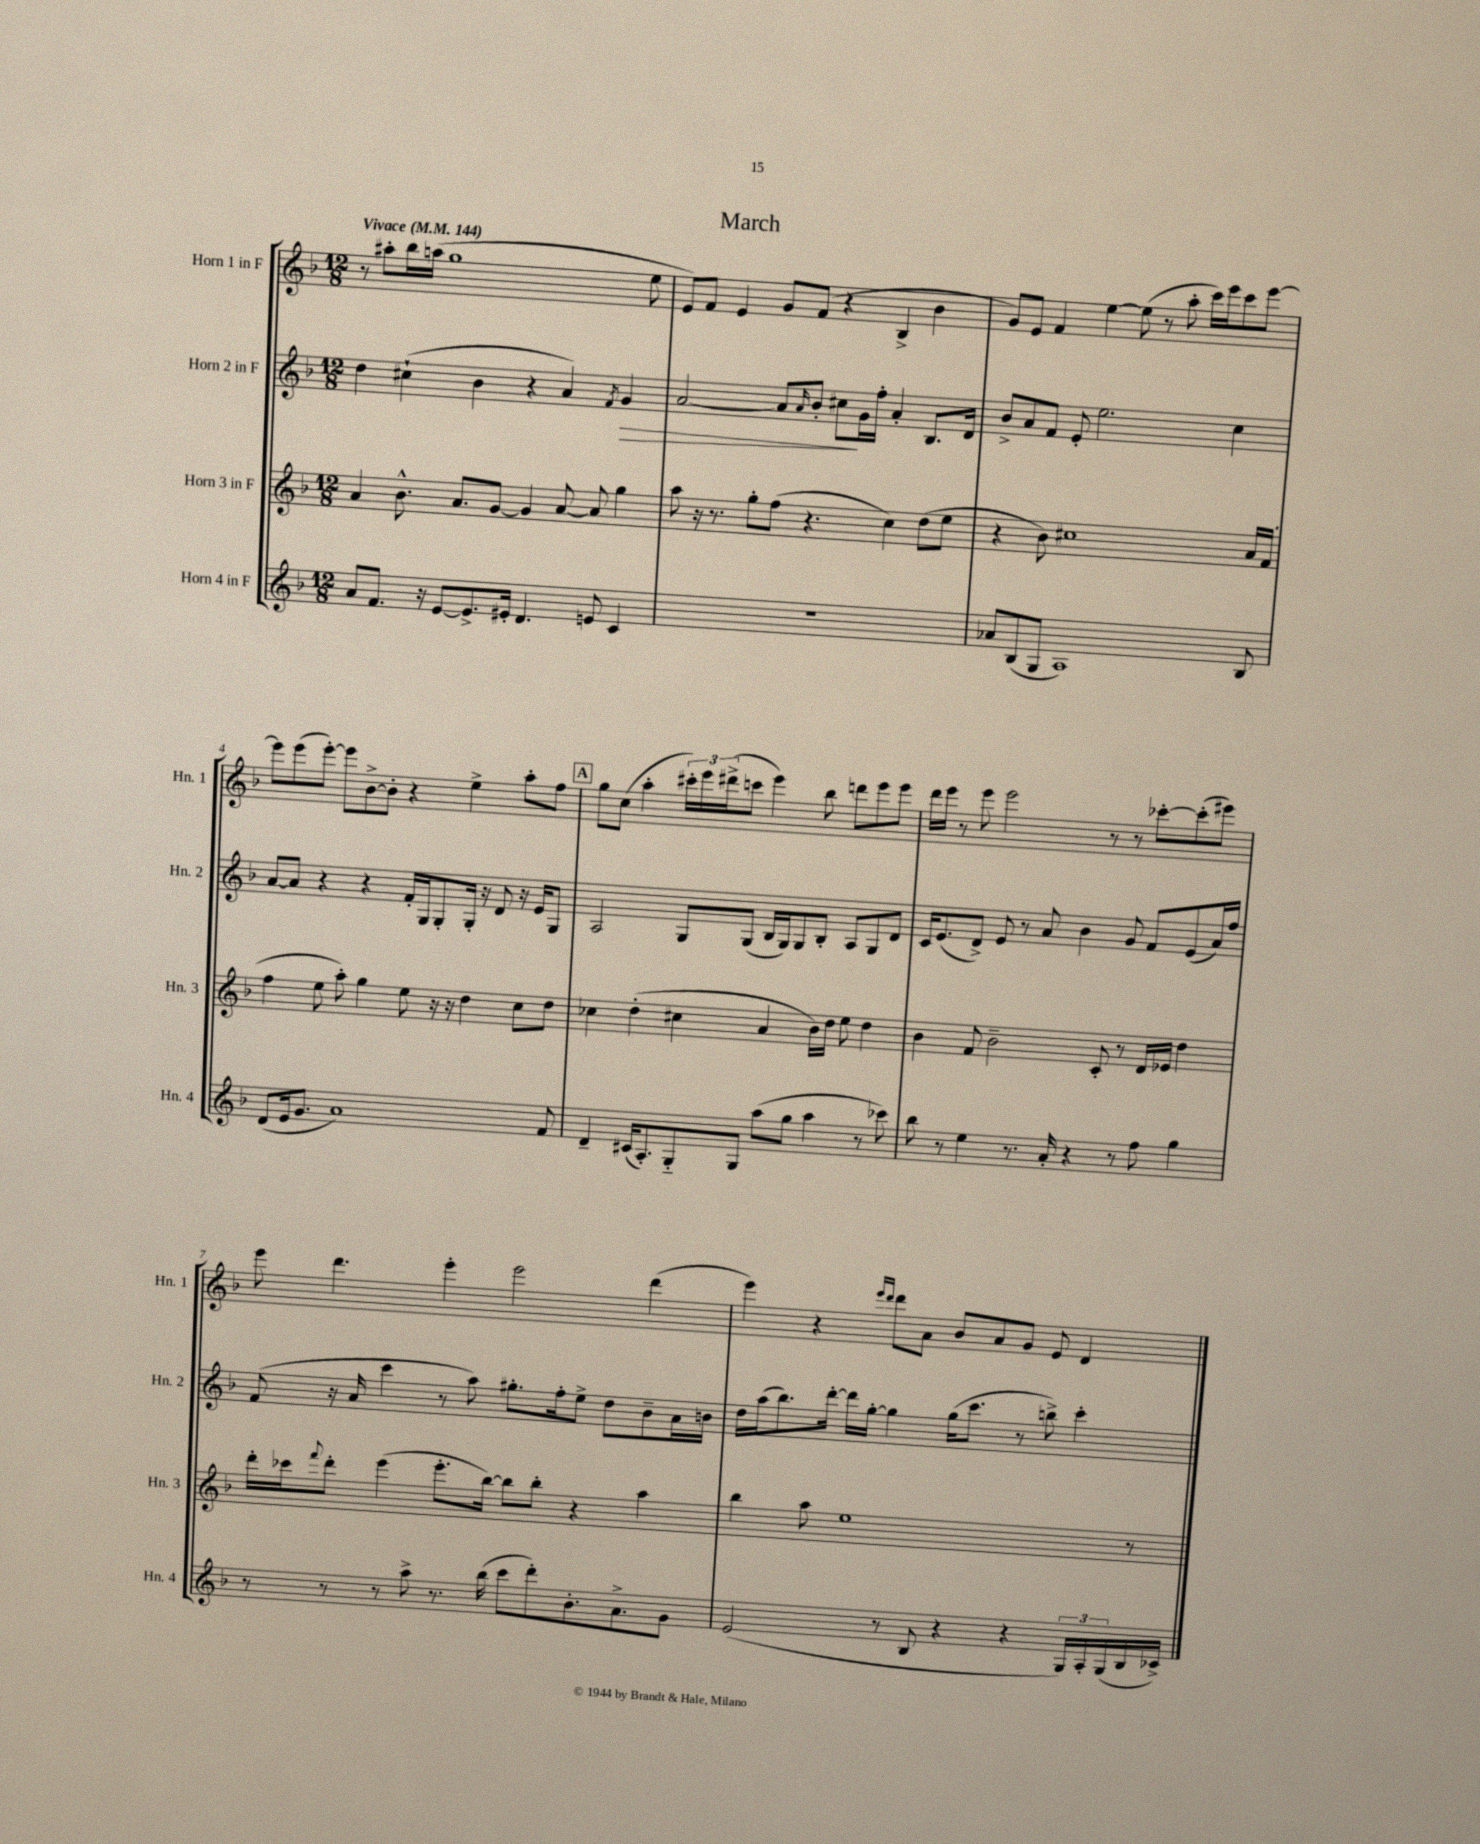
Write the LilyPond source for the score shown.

\header { title = "March" }
<<
\new StaffGroup <<
\new Staff = "s0" \with { instrumentName = "Horn 1 in F" shortInstrumentName = "Hn. 1" } {
    \clef treble \key f \major \numericTimeSignature \time 12/8 \tempo "Vivace" 4 = 144
    r8 ais''8-. bes''16 a''16( g''1 e''8 |
    e'8) f'8 e'4 g'8 f'8( r4 bes4-> bes'4 |
    g'8) e'8 f'4 e''4~ e''8( r8 a''8-. c'''16) e'''16 c'''8 e'''8~ |
    e'''8 e'''8( e'''8~-.) e'''8 bes'8~-> bes'8-. r4 e''4-> a''8-. f''8 |
    \mark \markup { \box "A" } g''8 c''8( a''4-. \tuplet 3/2 { cis'''16-.) e'''16 dis'''16->( } c'''8 e'''4) bes''8 d'''8 e'''8 e'''8 |
    d'''16 e'''16 r8 e'''8 e'''2 r8 r8 ces'''8~-. ces'''8-.( eis'''8) |
    e'''8 d'''4. e'''4-. e'''2 d'''4( |
    e'''4) r4 \grace { e'''16 d'''16 } d'''8 a'8 bes'8 a'8 g'8 e'8 d'4 \bar "|." |
}
\new Staff = "s1" \with { instrumentName = "Horn 2 in F" shortInstrumentName = "Hn. 2" } {
    \clef treble \key f \major \numericTimeSignature \time 12/8
    d''4 cis''4-!( bes'4 r4 a'4) \acciaccatura { f'8 } g'4\> |
    a'2~ a'8 \grace { a'16 } bes'8-. cis''8\! g'16 f''16-. a'4-. bes8. d'16 |
    bes'8-> a'8 f'8 e'8-. e''2. c''4 |
    a'8~ a'8 r4 r4 f'16-. g16 g8-. g16-. r16 d'8 r16 e'16 g8 |
    \mark \markup { \box "A" } a2 g8 g8( bes16 g16) g8 bes8-. a8 g8 d'8 |
    c'16 e'8.( d'8->) e'8 r8 a'8 bes'4 g'8 f'8 e'8( a'16) f''16 |
    f'8( r16 a'16 c'''4 r8 a''8) gis''8.-. f''16-. e''8-> d''8 bes'8-- a'16 b'16 |
    d''16 a''16( bes''8.) d'''16~-. d'''16 g''16~-. g''4 g''16( c'''8. r8 b''8->) c'''4-. \bar "|." |
}
\new Staff = "s2" \with { instrumentName = "Horn 3 in F" shortInstrumentName = "Hn. 3" } {
    \clef treble \key f \major \numericTimeSignature \time 12/8
    a'4 bes'8.-^ a'8. g'8~ g'4 a'8~ a'8 g''4 |
    a''8 r16 r8. g''8-. f''8( r4. c''4) d''8( e''8 |
    r4 bes'8) cis''1 a'16 f'16( |
    f''4 e''8 a''8-.) g''4 e''8 r16 r16 d''4 c''8 d''8 |
    \mark \markup { \box "A" } ces''4 d''4-.( cis''4 a'4 bes'16) d''16 e''8 d''4 |
    bes'4 f'8 bes'2-- c'8-. r8 d'16 ees'16 d''4 |
    d'''16-. ces'''16 \appoggiatura { f'''8 } d'''8-. e'''4( e'''8.-. bes''16~) bes''8 bes''8-. r4 a''4 |
    bes''4 a''8 e''1 r8 \bar "|." |
}
\new Staff = "s3" \with { instrumentName = "Horn 4 in F" shortInstrumentName = "Hn. 4" } {
    \clef treble \key f \major \numericTimeSignature \time 12/8
    a'8 f'8. r16 e'8~ e'8.-> eis'16-. d'4. e'8 c'4 |
    R1. |
    aes'8 bes8( g8 a1) bes8 |
    d'8( e'16 g'8. a'1) f'8 |
    \mark \markup { \box "A" } d'4-- cis'16( a8.-.) g8-_ g8 a''8( g''8 a''4 r8 ces'''8) |
    bes''8 r8 e''4 r8. a'16-. r4 r8 f''8 g''4 |
    r8 r8 r8 a''8-> r8. bes''16( c'''8 d'''8-.) bes'8.-. a'8.-> g'8 |
    e'2( r8 bes8 r4 r4 \tuplet 3/2 { g16) a16-. g16( } bes16 ces'16->) \bar "|." |
}
>>
>>
